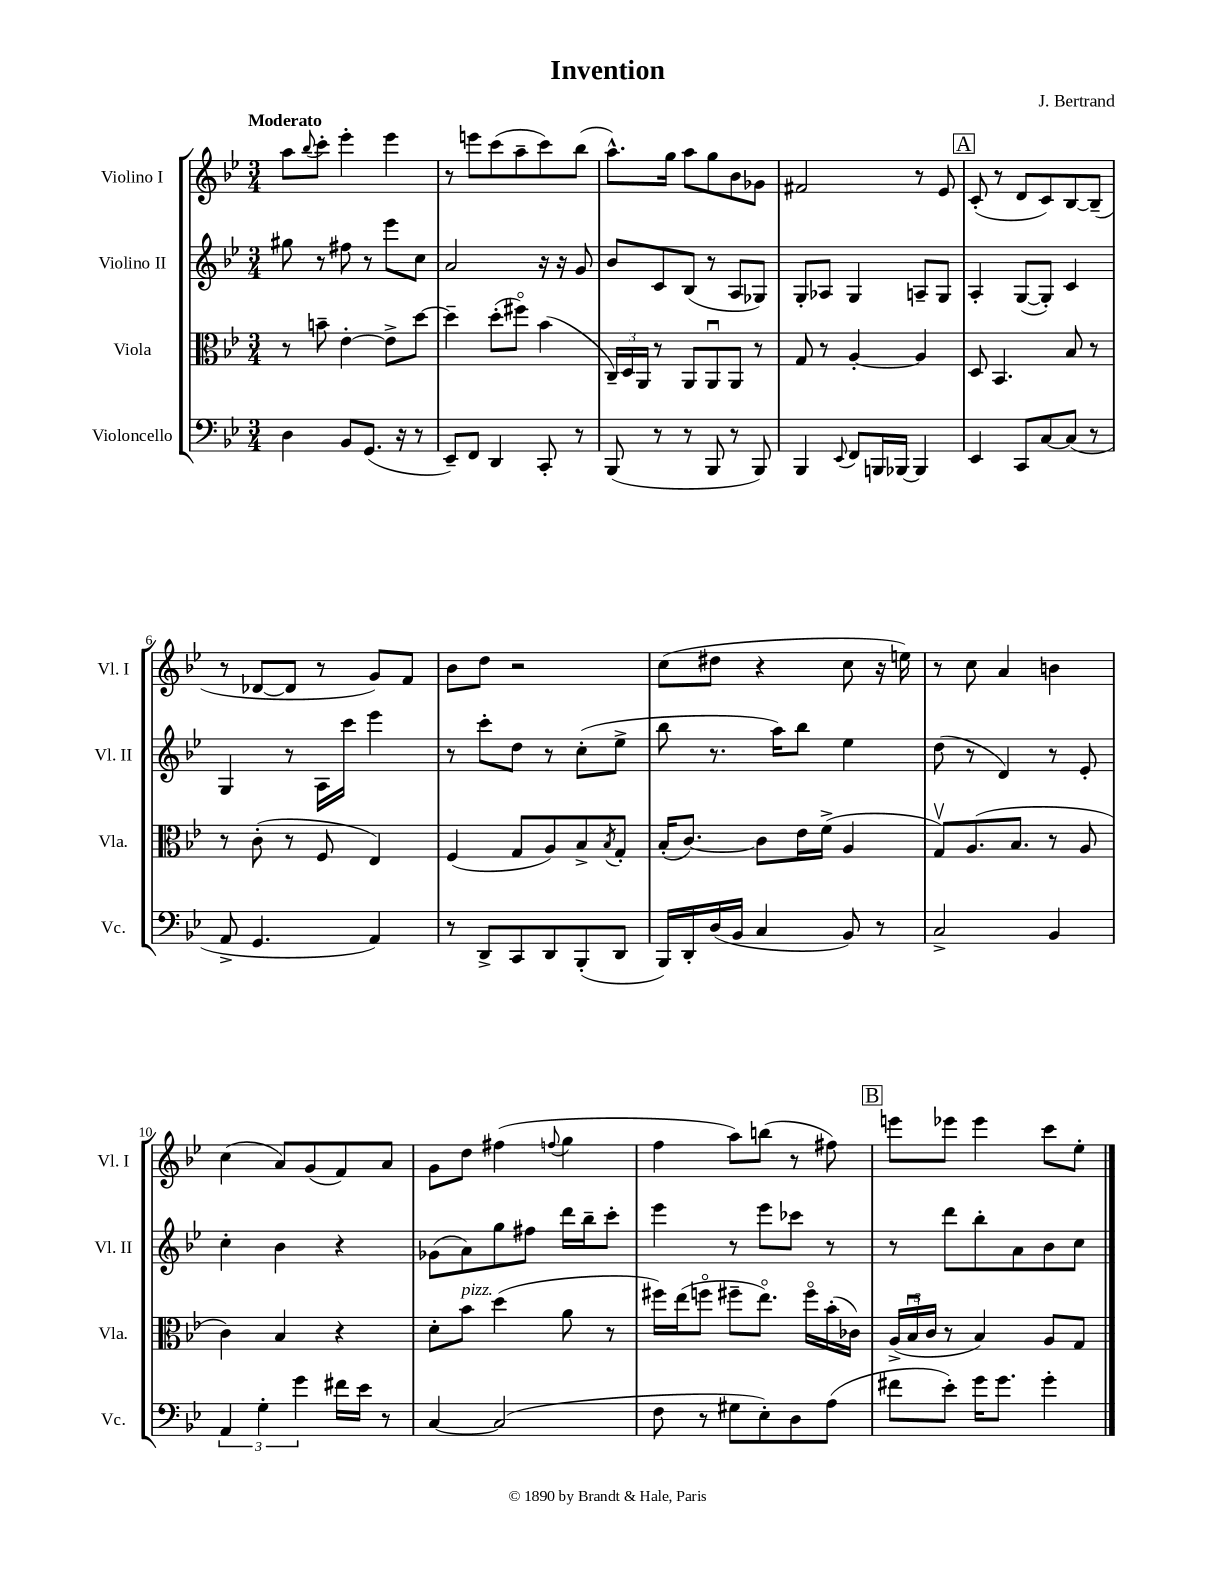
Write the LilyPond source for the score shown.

\header { title = "Invention" composer = "J. Bertrand" }
<<
\new StaffGroup <<
\new Staff = "s0" \with { instrumentName = "Violino I" shortInstrumentName = "Vl. I" } {
    \clef treble \key bes \major \numericTimeSignature \time 3/4 \tempo "Moderato"
    a''8 \appoggiatura { bes''8 } c'''8-. ees'''4-. ees'''4 |
    r8 e'''8 c'''8( a''8-- c'''8) bes''8( |
    a''8.-^) g''16 a''8 g''8 bes'8 ges'8 |
    fis'2 r8 ees'8 |
    \mark \markup { \box "A" } c'8-.( r8 d'8 c'8) bes8~ bes8--( |
    r8 des'8~ des'8 r8 g'8) f'8 |
    bes'8 d''8 r2 |
    c''8( dis''8 r4 c''8 r16 e''16) |
    r8 c''8 a'4 b'4 |
    c''4( a'8) g'8( f'8) a'8 |
    g'8 d''8 fis''4( \appoggiatura { f''8 } g''4 |
    f''4 a''8) b''8( r8 fis''8) |
    \mark \markup { \box "B" } e'''8 ees'''8 ees'''4 c'''8 ees''8-. \bar "|." |
}
\new Staff = "s1" \with { instrumentName = "Violino II" shortInstrumentName = "Vl. II" } {
    \clef treble \key bes \major \numericTimeSignature \time 3/4
    gis''8 r8 fis''8 r8 ees'''8 c''8 |
    a'2 r16 r16 g'8 |
    bes'8 c'8 bes8( r8 a8 ges8) |
    g8-. aes8 g4 a8-- g8 |
    \mark \markup { \box "A" } a4-. g8~( g8-.) c'4 |
    g4 r8 a16 c'''16 ees'''4 |
    r8 c'''8-. d''8 r8 c''8-.( ees''8-> |
    bes''8 r8. a''16) bes''8 ees''4 |
    d''8( r8 d'4) r8 ees'8-. |
    c''4-. bes'4 r4 |
    ges'8( a'8) g''8 fis''8 d'''16 bes''16-- c'''8-. |
    ees'''4 r8 ees'''8 ces'''8 r8 |
    \mark \markup { \box "B" } r8 d'''8 bes''8-. a'8 bes'8 c''8 \bar "|." |
}
\new Staff = "s2" \with { instrumentName = "Viola" shortInstrumentName = "Vla." } {
    \clef alto \key bes \major \numericTimeSignature \time 3/4
    r8 b'8-- ees'4~-. ees'8-> d''8~ |
    d''4-- d''8-.( fis''8\flageolet) bes'4( |
    \tuplet 3/2 { c16--) d16 a,16 } r8 a,8 a,8\downbow a,8 r8 |
    g8 r8 a4~-. a4 |
    \mark \markup { \box "A" } d8 bes,4. bes8 r8 |
    r8 c'8-.( r8 f8 ees4) |
    f4( g8 a8) bes8-> \acciaccatura { bes8 } g8-. |
    bes16-.( c'8.~) c'8 ees'16 f'16->( a4 |
    g8\upbow) a8.( bes8. r8 a8 |
    c'4) bes4 r4 |
    d'8-. bes'8^\markup { \italic "pizz." } d''4( a'8 r8 |
    fis''16) ees''16( f''8\flageolet fis''8-- ees''8.\flageolet) fis''16\flageolet bes'16-.( ces'16) |
    \mark \markup { \box "B" } \tuplet 3/2 { a16->( bes16\downbow c'16 } r8 bes4) a8 g8 \bar "|." |
}
\new Staff = "s3" \with { instrumentName = "Violoncello" shortInstrumentName = "Vc." } {
    \clef bass \key bes \major \numericTimeSignature \time 3/4
    d4 bes,8 g,8.( r16 r8 |
    ees,8--) f,8 d,4 c,8-. r8 |
    bes,,8( r8 r8 bes,,8 r8 bes,,8) |
    bes,,4 \appoggiatura { ees,8 } f,8 b,,16 bes,,16~ bes,,4 |
    \mark \markup { \box "A" } ees,4 c,8 c8~ c8( r8 |
    a,8-> g,4. a,4) |
    r8 d,8-> c,8 d,8 bes,,8-.( d,8 |
    bes,,16) d,16-. d16( bes,16 c4 bes,8) r8 |
    c2-> bes,4 |
    \tuplet 3/2 { a,4 g4-. g'4 } fis'16 ees'16 r8 |
    c4~ c2( |
    f8 r8 gis8 ees8-.) d8 a8( |
    \mark \markup { \box "B" } fis'8 ees'8-.) g'16 g'8. g'4-. \bar "|." |
}
>>
>>
